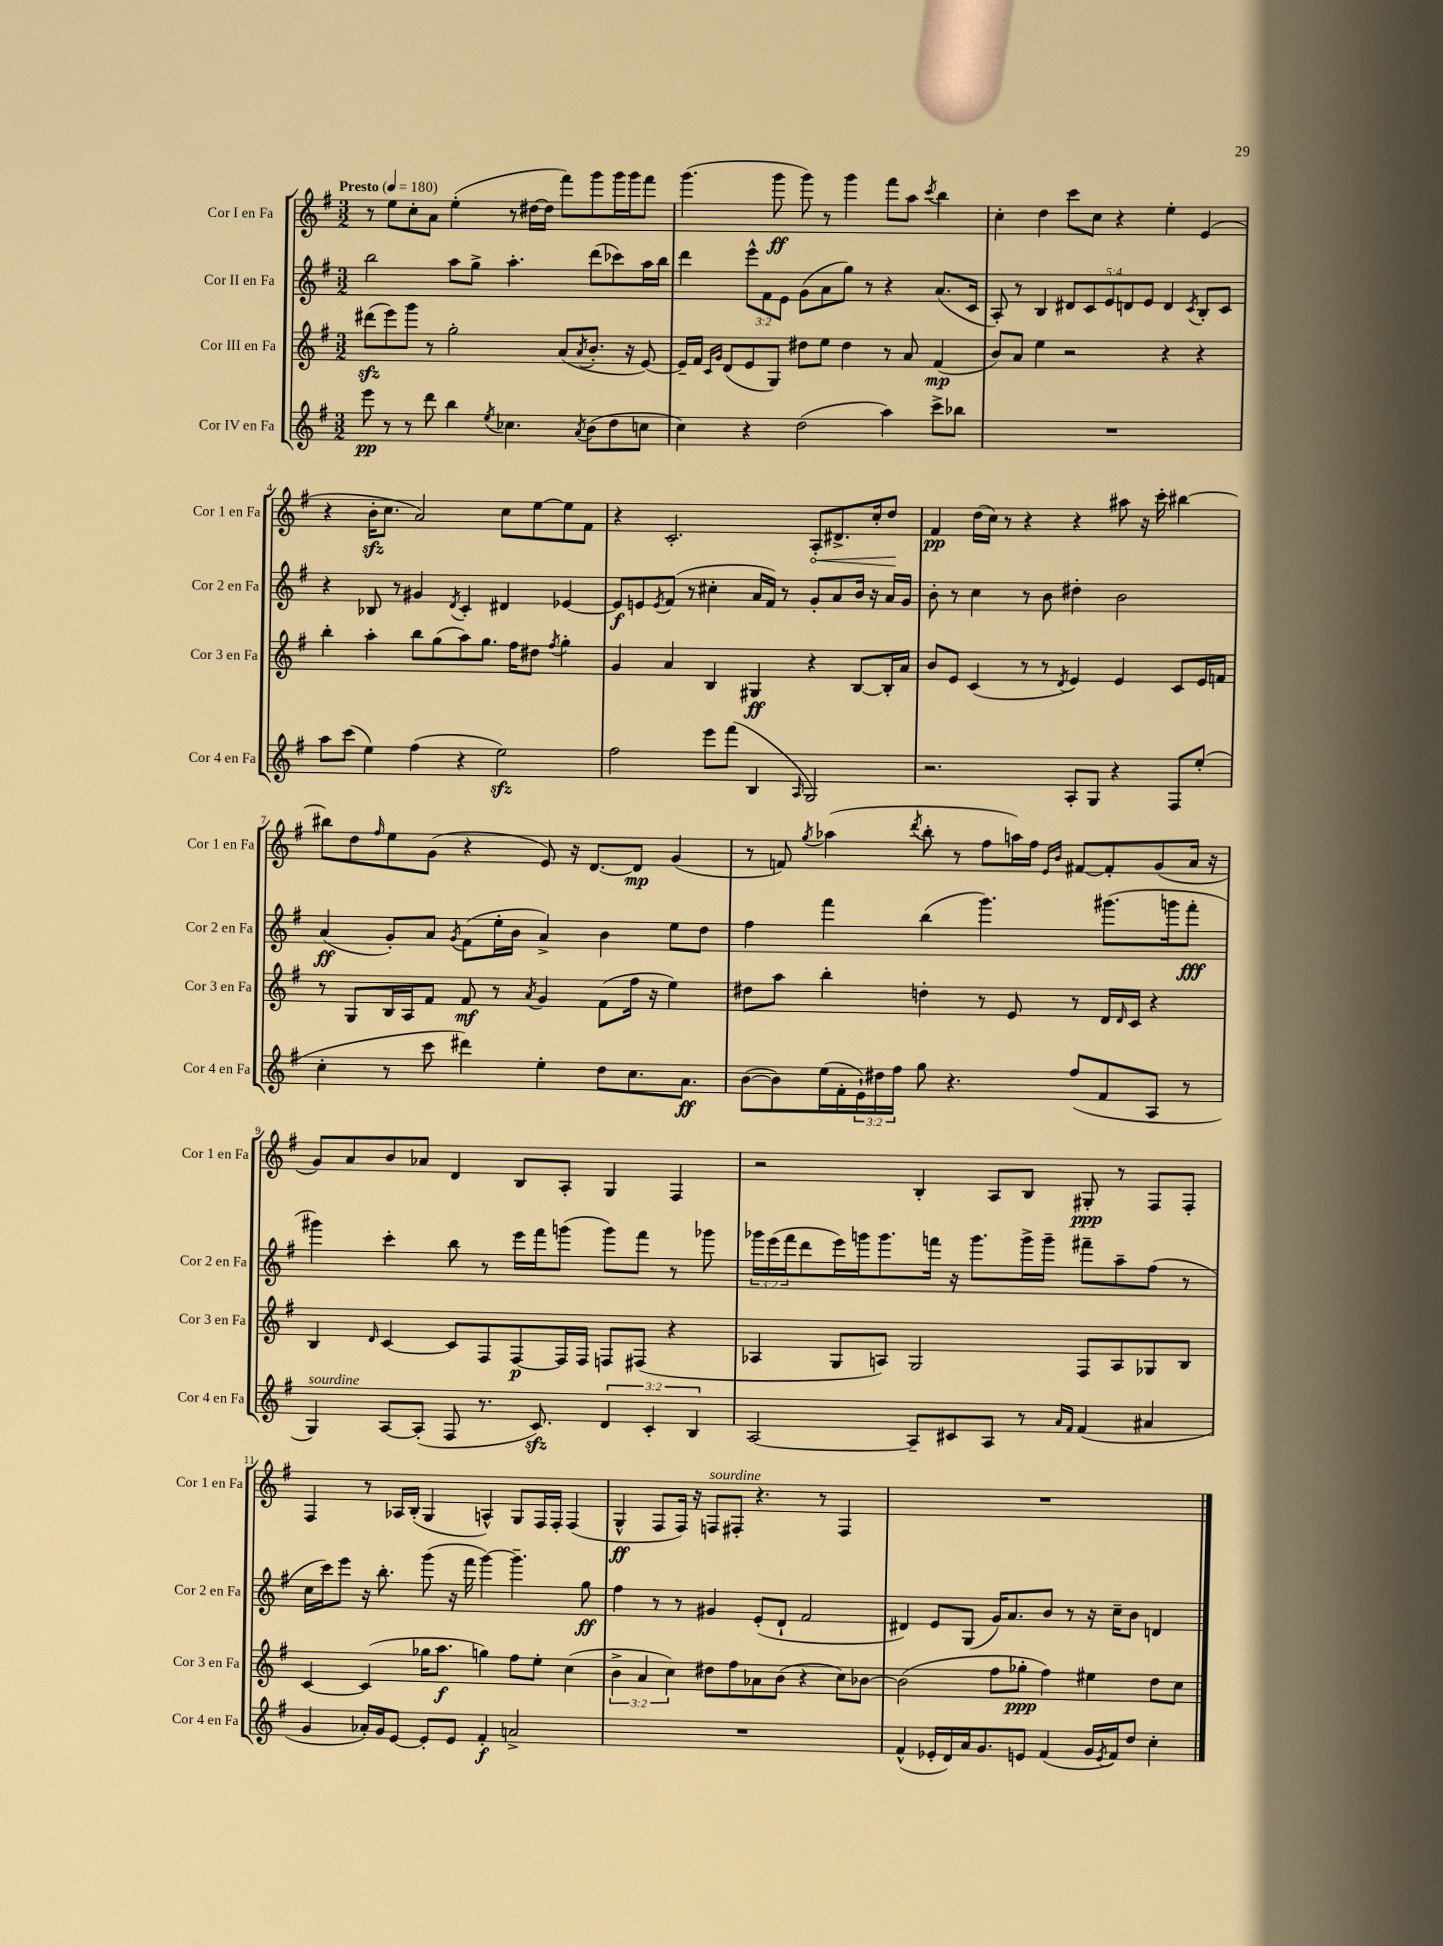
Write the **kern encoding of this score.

**kern	**kern	**kern	**kern
*staff4	*staff3	*staff2	*staff1
*clefG2	*clefG2	*clefG2	*clefG2
*k[f#]	*k[f#]	*k[f#]	*k[f#]
*M3/2	*M3/2	*M3/2	*M3/2
*MM180	*MM180	*MM180	*MM180
8eee	(8ddd#	2bb	8r
8r	8eee)	.	8ee
8r	8ggg	.	8cc'
8ddd	8r	.	8a
4bb	2gg'	8aa	(4ee'
.	.	8gg^	.
8qee	.	.	.
4.cc-	.	4.aa'	8r
.	.	.	[16dd#
.	.	.	16dd#]
.	(8a	.	8fff#)
8qa	8qa	.	.
(8b	8.b'	(8ddd	8ggg
8dd	.	8ccc-)	16ggg
.	16r	.	16ggg
8cc	[8e)	16aa	8fff#
.	.	16bb	.
=	=	=	=
4cc)	16e~]	4ddd	(4.ggg
.	16f#	.	.
.	16qqc	.	.
.	16qqg	.	.
.	(8d	.	.
4r	8e	12eee^^	.
.	.	12f#	.
.	8G)	.	8ggg
.	.	12e	.
(2dd	8dd#	(8g	8ggg)
.	8ee	8a	8r
.	4dd#	8gg)	4ggg
.	.	8r	.
4aa)	8r	4r	8fff#
.	8a	.	8aa
.	.	.	8qccc
8ccc^	(4f#	(8.a	4bb
8bb-	.	.	.
.	.	16c	.
=	=	=	=
1.r	8b)	8A')	4cc'
.	8a	8r	.
.	4ee	4B	4dd
.	2r	10d#	8ccc
.	.	10c	.
.	.	.	8cc
.	.	10e	.
.	.	.	4r
.	.	10d	.
.	.	10e	.
.	4r	4d	4ee'
.	.	8qc	.
.	4r	8B'	(4e
.	.	8c	.
=	=	=	=
8aa	4bb'	4r	4r
(8ccc	.	.	.
4ee)	4aa'	8B-	16b'
.	.	.	8.cc
.	.	8r	.
(4ff#	8bb	4g#	2a)
.	(8gg	.	.
.	.	8qd	.
4r	8aa)	4c'	.
.	8.gg	.	.
2ee)	.	4d#	8cc
.	16ff#	.	.
.	8dd#	.	[8ee
.	8qff#	.	.
.	4gg'	[4e-	8ee]
.	.	.	8f#
=	=	=	=
2ff#	4g	8e-]	4r
.	.	8e	.
.	.	8qe	.
.	4a	(8f#	2.c'
.	.	8r	.
8eee	4B	4cc#'	.
(8fff#	.	.	.
4B	4G#	16a	.
.	.	16f#)	.
.	.	8r	.
16qqA	.	.	.
2G)	4r	8g'	8A'
.	.	8a	8.d#^
.	[8B	16b	.
.	.	16r	16cc'
.	16B']	16a	8dd
.	16a	16g	.
=	=	=	=
2.r	8b	8b'	4f#
.	8e	8r	.
.	(4c	4cc	(16dd
.	.	.	16cc)
.	.	.	8r
.	8r	8r	4r
.	8r	8b	.
.	8qd	.	.
8A'	4e)	4dd#'	4r
8G	.	.	.
4r	4e	2b	8aa#
.	.	.	16r
.	.	.	16ccc'
8F#	8c	.	[4bb#
(8ee'	16e	.	.
.	16f	.	.
=	=	=	=
4cc'	8r	(4a	8bb#]
.	8G	.	8dd
.	.	.	16qqff#
8r	16B	8g')	8ee
.	16A	.	.
8ccc	8f#	8a	(8g
.	.	8qg	.
4ddd#)	8f#	(8f#	4r
.	8r	16ee'	.
.	.	16b	.
.	8qa	.	.
4ee'	4g	4a^)	8e)
.	.	.	16r
.	.	.	[8.d
8dd	(8f#	4b	.
8.cc	16ff#	.	8d]
.	16r	.	.
.	4ee)	8ee	(4g
8.a	.	.	.
.	.	8dd	.
=	=	=	=
([8b	8dd#	4ff#	8r
8b])	8aa	.	8f)
.	.	.	8qgg
(16ee	4bb'	4fff#	(4aa-
16f#'	.	.	.
24e`)	.	.	.
24dd#	.	.	.
24ff#	.	.	.
.	.	.	8qddd
8gg	4dd'	(4bb	8bb'
4.r	.	.	8r
.	8r	4.ggg)	8ff#
.	8e	.	16aa)
.	.	.	16ff#
.	.	.	16qqe
.	.	.	16qqb
(8ff#	8r	.	[8f#
8f#	16d	(8.ggg#	8f#']
.	16qqd	.	.
.	16c	.	.
8A	4r	.	(8g
.	.	16ggg	.
8r	.	8fff#'	16a
.	.	.	16r
=	=	=	=
4G)	4B	4ggg#)	8g)
.	.	.	8a
.	16qqd	.	.
[8A	[4c	4ccc'	8b
(8A']	.	.	8a-
8F#	8c]	8bb	4d
8.r	8F#	8r	.
.	[8F#	16eee	8B
8.c)	.	16fff#	.
.	16F#]	(8ggg	8A'
.	16F#	.	.
6d	8F	8ggg)	4G
.	(8F#	8fff#	.
6c'	.	.	.
.	4r	8r	4F#
6B	.	.	.
.	.	8ggg-	.
=	=	=	=
[2A	4A-	24ggg-	2r
.	.	(24eee	.
.	.	24fff#	.
.	.	8ddd	.
.	8G	16eee)	.
.	.	16ggg	.
.	8A)	8.ggg	.
8A~]	2G	.	4B'
.	.	16fff	.
8c#	.	16r	.
.	.	8.ggg	.
8A	.	.	8A
8r	.	16ggg^	8B
.	.	16ggg~	.
16qqa	.	.	.
16qqf#	.	.	.
(4f#	8F#	8fff#~	8G#'
.	8A	8aa~	8r
4a#	8G-	(8ff#	8F#
.	8B	8r	8F#'
=	=	=	=
4g	[4c	16cc	4F#
.	.	16ccc)	.
.	.	8eee	.
16a-')	(4c]	16r	8r
16g	.	8.bb'	.
[8e	.	.	16A-
.	.	.	(16B'
8e']	16gg-	(8ggg	4G
.	8.aa	.	.
8e	.	16r	.
.	.	16fff#	.
4f#'	4gg)	[4ggg)	4A^^)
2a^	8ff#	4.ggg~]	8G
.	8ee'	.	16F#
.	.	.	16F#'
.	(4cc	.	(4F#
.	.	8gg	.
=	=	=	=
1.r	6b^	4ff#	4G^^
.	6a	.	.
.	.	8r	8F#
.	6cc)	.	.
.	.	8r	16F#)
.	.	.	16r
.	8dd#	4g#	8F
.	8ff#	.	8F#'
.	8a-	(8e'	4.r
.	(8b	8d`	.
.	4r	2f#	.
.	.	.	8r
.	8cc)	.	4F#
.	[8b-	.	.
=	=	=	=
(4f#^^	(2b-]	4d#)	1.r
16e-'	.	8e	.
16d)	.	.	.
16a	.	(8G	.
8.g	.	.	.
.	8ff#	16g)	.
.	.	8.a	.
8e	8gg-'	.	.
(4f#	4ff#)	8b	.
.	.	8r	.
16g	4ee#	16r	.
8qe	.	.	.
16f#)	.	16cc~	.
8dd	.	8b	.
4cc'	8dd	4d	.
.	8cc	.	.
==	==	==	==
*-	*-	*-	*-
